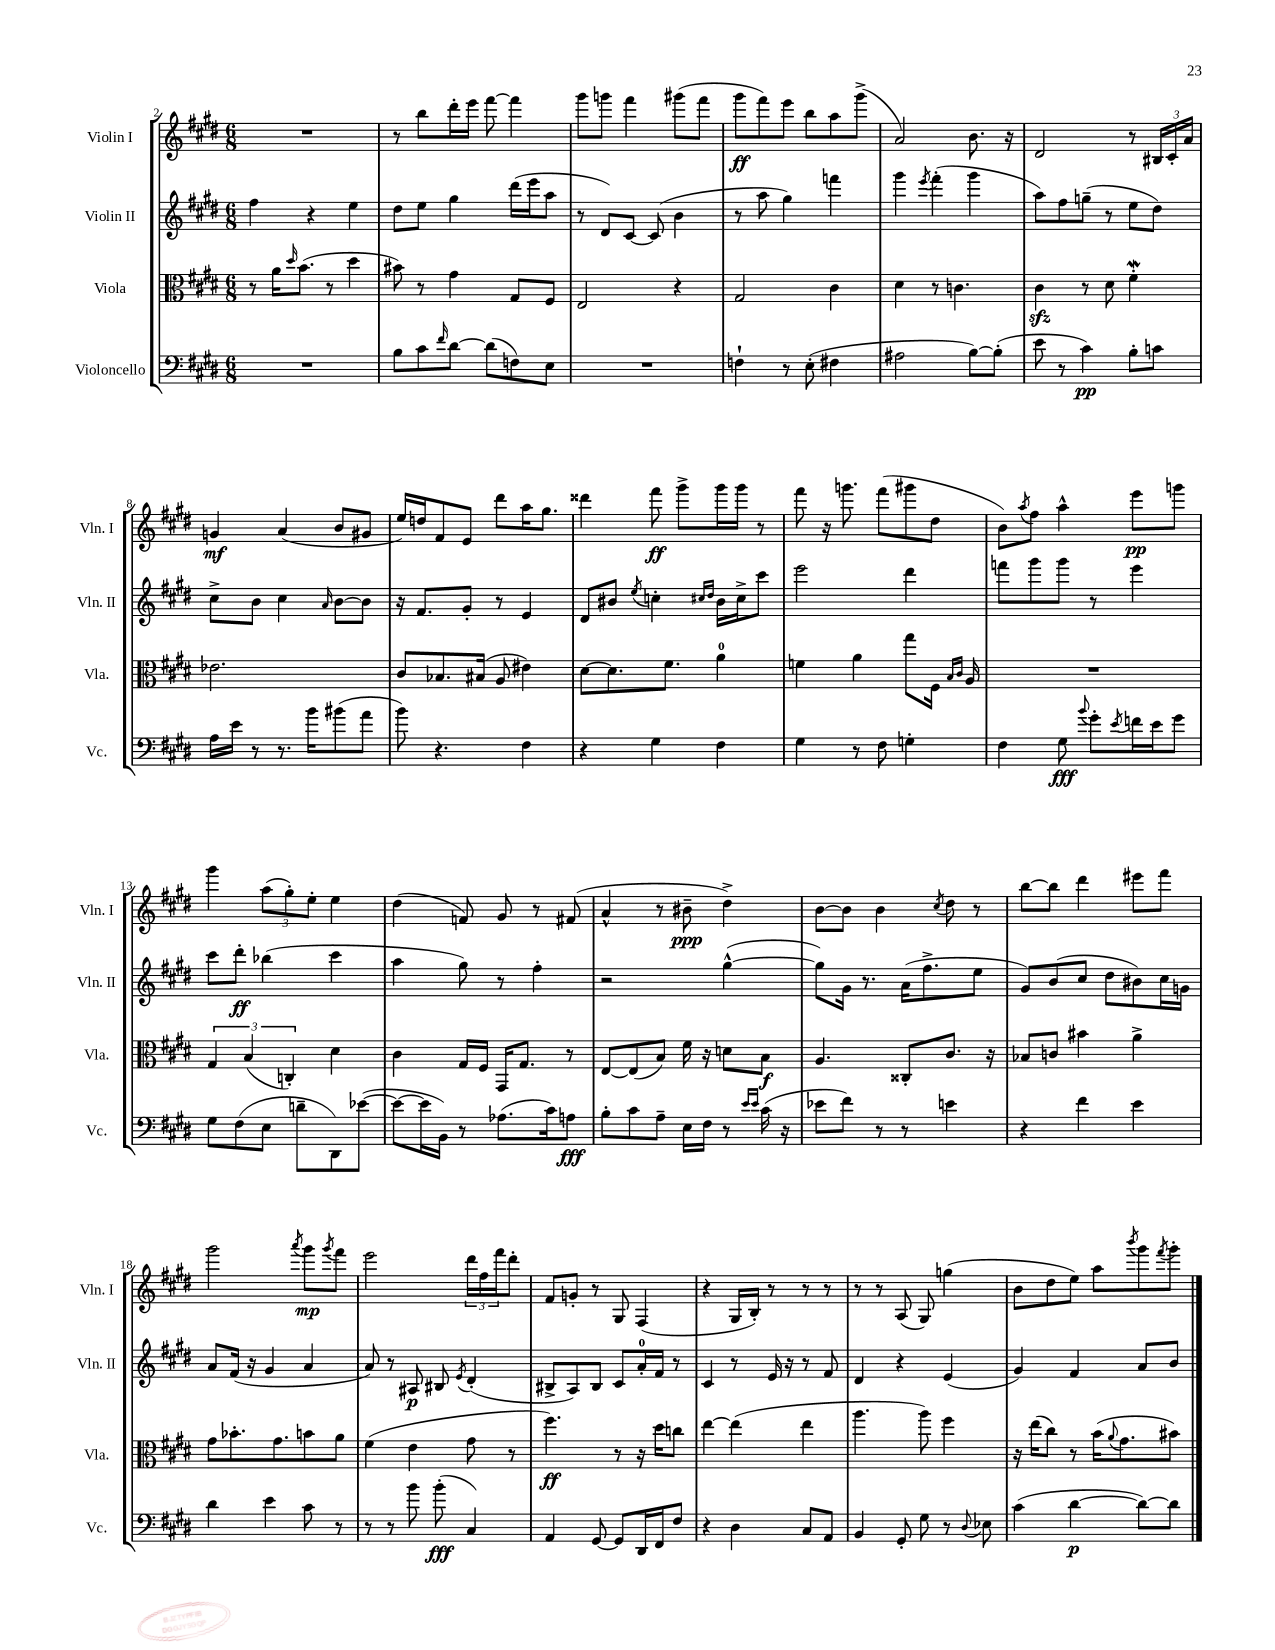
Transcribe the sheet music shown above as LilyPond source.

<<
\new StaffGroup <<
\new Staff = "s0" \with { instrumentName = "Violin I" shortInstrumentName = "Vln. I" } {
    \clef treble \key e \major \numericTimeSignature \time 6/8
    R2. |
    r8 b''8 dis'''16-. e'''16 fis'''8~ fis'''4 |
    gis'''8 g'''8 fis'''4 gis'''8( fis'''8 |
    gis'''8\ff fis'''8) e'''8 b''8 a''8 gis'''8->( |
    a'2) b'8. r16 |
    dis'2 r8 \tuplet 3/2 { bis16 cis'16-. a'16 } |
    g'4\mf a'4( b'8 gis'8 |
    e''16) d''16 fis'8 e'8 dis'''8 a''16 gis''8. |
    disis'''4 fis'''8\ff gis'''8-> gis'''16 gis'''16 r8 |
    fis'''8 r16 g'''8. fis'''8( gis'''8 dis''8 |
    b'8) \acciaccatura { a''8 } fis''8 a''4-^ e'''8\pp g'''8 |
    gis'''4 \tuplet 3/2 { a''8( gis''8-.) e''8-. } e''4 |
    dis''4( f'8) gis'8 r8 fis'8( |
    a'4-^ r8 bis'8--\ppp dis''4->) |
    b'8~ b'8 b'4 \acciaccatura { cis''8 } dis''8 r8 |
    b''8~ b''8 dis'''4 eis'''8 fis'''8 |
    gis'''2 \acciaccatura { a'''8 } gis'''8\mp \acciaccatura { gis'''8 } fis'''8 |
    e'''2 \tuplet 3/2 { dis'''16 fis''16 fis'''16 } dis'''8-. |
    fis'8 g'8-. r8 gis8 fis4( |
    r4 gis16 b16-.) r8 r8 r8 |
    r8 r8 a8( gis8) g''4( |
    b'8 dis''8 e''8) a''8 \acciaccatura { b'''8 } gis'''8 \acciaccatura { fis'''8 } gis'''8-. \bar "|." |
}
\new Staff = "s1" \with { instrumentName = "Violin II" shortInstrumentName = "Vln. II" } {
    \clef treble \key e \major \numericTimeSignature \time 6/8
    fis''4 r4 e''4 |
    dis''8 e''8 gis''4 dis'''16( e'''16 a''8 |
    r8 dis'8) cis'8~ cis'8( b'4 |
    r8 a''8 gis''4) f'''4 |
    gis'''4 \acciaccatura { e'''8 } fis'''4-.( gis'''4 |
    a''8) fis''8 g''8--( r8 e''8 dis''8) |
    cis''8-> b'8 cis''4 \grace { a'16 } b'8~ b'8 |
    r16 fis'8. gis'8-. r8 e'4 |
    dis'8 bis'8 \acciaccatura { e''8 } c''4-. \grace { cis''16 dis''16 } bis'16 cis''16-> cis'''8 |
    e'''2 dis'''4 |
    f'''8 gis'''8 gis'''8 r8 e'''4 |
    cis'''8 dis'''8-.\ff bes''4( cis'''4 |
    a''4 gis''8) r8 fis''4-. |
    r2 gis''4~-^( |
    gis''8) gis'16 r8. a'16( fis''8.-> e''8 |
    gis'8) b'8( cis''8 dis''8 bis'8) cis''16 g'16 |
    a'8 fis'16( r16 gis'4 a'4 |
    a'8) r8 ais8\p bis8 \acciaccatura { e'8 } dis'4-.( |
    bis8-> a8) bis8 cis'8 a'16-0-. fis'16 r8 |
    cis'4 r8 e'16 r16 r8 fis'8 |
    dis'4 r4 e'4( |
    gis'4) fis'4 a'8 b'8 \bar "|." |
}
\new Staff = "s2" \with { instrumentName = "Viola" shortInstrumentName = "Vla." } {
    \clef alto \key e \major \numericTimeSignature \time 6/8
    r8 a'16 \grace { dis''16 } b'8.( r8 dis''4 |
    bis'8) r8 gis'4 gis8 fis8 |
    e2 r4 |
    gis2 cis'4 |
    dis'4 r8 c'4. |
    cis'4\sfz r8 dis'8 fis'4-.\mordent |
    ees'2. |
    cis'8 bes8. bis16( a8 eis'4) |
    dis'8~ dis'8. fis'8. a'4-0 |
    f'4 a'4 gis''8 fis16 \grace { b16 cis'16 } a16 |
    R2. |
    \tuplet 3/2 { gis4 b4( c4-.) } dis'4 |
    cis'4 gis16 fis16 gis,16 gis8. r8 |
    e8~ e8( b8) fis'16 r16 d'8 b8\f |
    a4. cisis8-. cis'8. r16 |
    bes8 c'8 bis'4 a'4-> |
    gis'8 bes'8.-. gis'8. b'8 a'8 |
    fis'4( e'4 gis'8 r8 |
    fis''4.\ff) r8 r16 dis''16 c''8 |
    e''4~ e''4( e''4 |
    a''4. a''8) fis''4 |
    r16 e''16( cis''8) r8 b'16( \appoggiatura { a'8 } gis'8. bis'8) \bar "|." |
}
\new Staff = "s3" \with { instrumentName = "Violoncello" shortInstrumentName = "Vc." } {
    \clef bass \key e \major \numericTimeSignature \time 6/8
    R2. |
    b8 cis'8 \grace { fis'16 } dis'8~ dis'8( f8) e8 |
    R2. |
    f4-! r8 e8-.( fis4 |
    ais2 b8~) b8-.( |
    e'8 r8 cis'4\pp) b8-. c'8 |
    a16 e'16 r8 r8. b'16 bis'8( a'8 |
    b'8) r4. fis4 |
    r4 gis4 fis4 |
    gis4 r8 fis8 g4-. |
    fis4 gis8\fff \appoggiatura { b'8 } gis'8-. \acciaccatura { e'8 } f'16 e'16 gis'8 |
    gis8 fis8( e8 d'8-- dis,8) ees'8~( |
    ees'8~ ees'16 b,16) r8 aes8.( cis'16) a8\fff |
    b8-. cis'8 a8-- e16 fis16 r8 \grace { e'16 e'16 } cis'16( r16 |
    ees'8 fis'8) r8 r8 e'4 |
    r4 fis'4 e'4 |
    dis'4 e'4 cis'8 r8 |
    r8 r8 b'8 b'8-.\fff( cis4) |
    a,4 gis,8~ gis,8 dis,16 fis,16 fis8 |
    r4 dis4 cis8 a,8 |
    b,4 gis,8-. gis8 r8 \appoggiatura { dis8 } ees8 |
    cis'4( dis'4~\p dis'8~) dis'8 \bar "|." |
}
>>
>>
\layout { \context { \Score currentBarNumber = #2 } }
